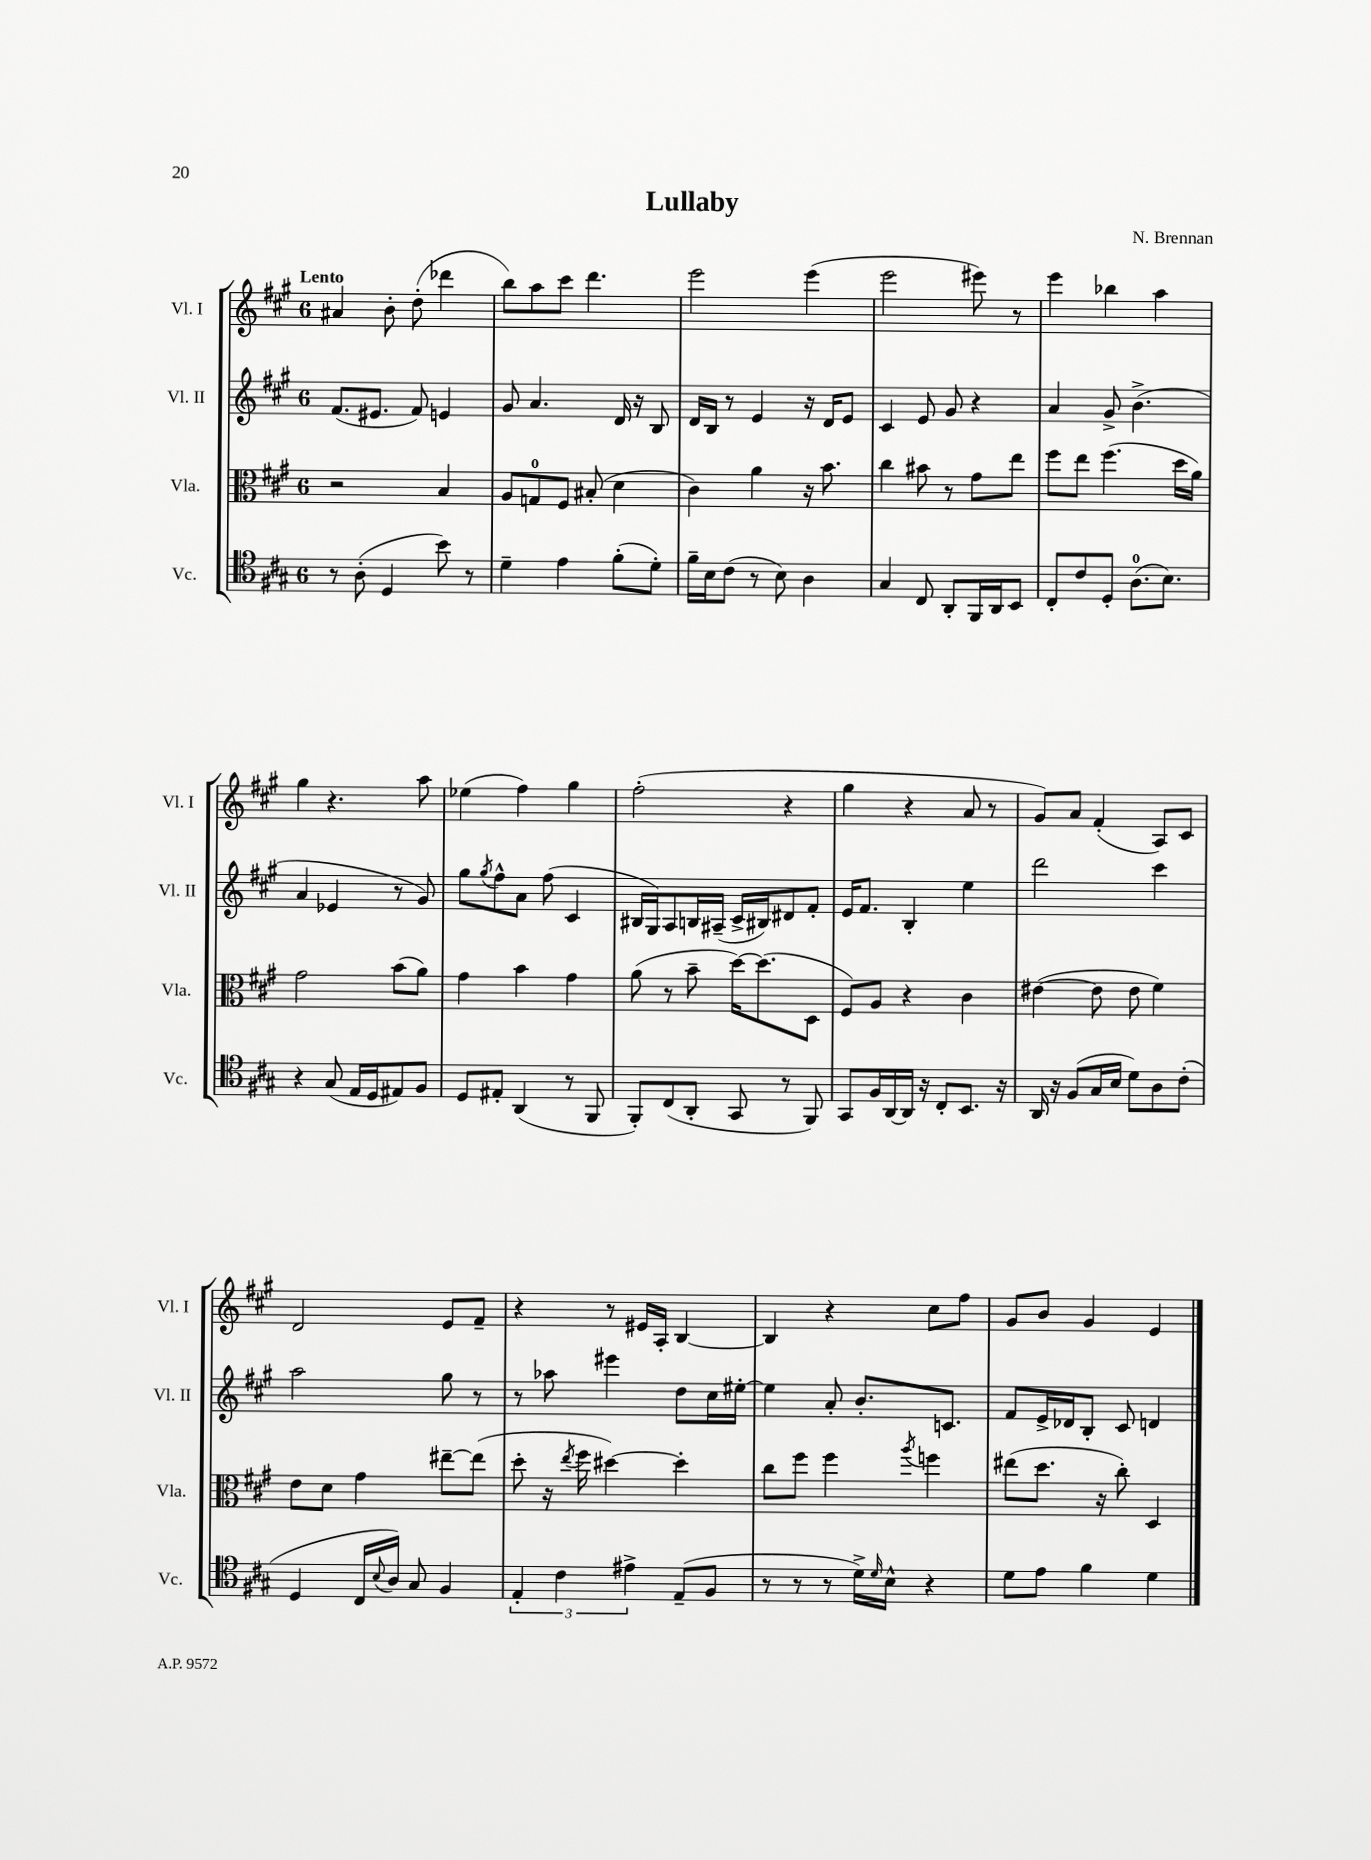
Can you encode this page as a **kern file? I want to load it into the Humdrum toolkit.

**kern	**kern	**kern	**kern
*staff4	*staff3	*staff2	*staff1
*clefC4	*clefC3	*clefG2	*clefG2
*k[f#c#g#]	*k[f#c#g#]	*k[f#c#g#]	*k[f#c#g#]
*M6/8	*M6/8	*M6/8	*M6/8
8r	2r	(8.f#	4a#
(8A'	.	.	.
.	.	8.e#	.
4D	.	.	8b'
.	.	8f#)	(8dd'
8b)	4B	4e	4ddd-
8r	.	.	.
=	=	=	=
4d~	8A	8g#	8bb)
.	8G	4.a	8aa
4e	8F#	.	8ccc#
.	(8B#'	.	4.ddd
(8f#'	4d	16d	.
.	.	16r	.
8d')	.	8B	.
=	=	=	=
16f#~	4c#)	16d	2eee
16B	.	16B	.
(8c#	.	8r	.
8r	4a	4e	.
8B)	.	.	.
4A	16r	16r	(4eee
.	8.b	16d	.
.	.	8e	.
=	=	=	=
4G#	4cc#	4c#	2eee
8C#	8b#	8e	.
8AA'	8r	8g#	.
16FF#	8g#	4r	8eee#)
16AA	.	.	.
8BB	8ee	.	8r
=	=	=	=
8C#'	8ff#	4a	4eee
8c#	8ee	.	.
8D'	(4.ff#	8g#^	4bb-
(8.A	.	(4.b^	.
.	.	.	4aa
8.B)	.	.	.
.	16dd	.	.
.	16a)	.	.
=	=	=	=
4r	2g#	4a	4gg#
(8G#	.	4e-	4.r
16E	.	.	.
16D	.	.	.
8E#)	(8b	8r	.
8F#	8a)	8g#)	8aa
=	=	=	=
8D	4g#	8gg#	(4ee-
.	.	8qgg#	.
8E#'	.	8ff#^^	.
(4AA	4b	8a	4ff#)
.	.	(8ff#	.
8r	4g#	4c#	4gg#
8FF#	.	.	.
=	=	=	=
8FF#')	(8a	16B#	(2ff#'
.	.	16G#)	.
(8C#	8r	8A	.
8AA'	8b~	16B	.
.	.	(16A#~	.
8GG#	[16dd)	16c#^	.
.	(8.dd]	16B#)	.
8r	.	8d#	4r
8FF#)	8D	8f#'	.
=	=	=	=
8GG#	8F#)	16e	4gg#
.	.	8.f#	.
16F#	8A	.	.
[16AA	.	.	.
16AA]	4r	4B'	4r
16r	.	.	.
8C#'	.	.	.
8.BB	4c#	4ee	8a
.	.	.	8r
16r	.	.	.
=	=	=	=
16AA	([4e#	2ddd	8g#)
16r	.	.	.
(8F#	.	.	8a
16G#	8e#]	.	(4f#'
16B	.	.	.
8d)	8e#	.	.
8A	4f#)	4ccc#	8A)
(8c#'	.	.	8c#
=	=	=	=
4D	8e	2aa	2d
.	8d	.	.
16C#	4g#	.	.
8qqB	.	.	.
16A)	.	.	.
8G#	.	.	.
4F#	[8ee#~	8gg#	8e
.	(8ee#]	8r	8f#~
=	=	=	=
6E'	8dd'	8r	4r
.	16r	8aa-	.
6c#	.	.	.
.	8qee	.	.
.	16ff#	.	.
.	[4dd#)	4eee#	8r
6e#^	.	.	.
.	.	.	16e#
.	.	.	16A'
(8E~	4dd#']	8dd	[4B
8F#	.	16cc#	.
.	.	[16ee#'	.
=	=	=	=
8r	8cc#	4ee#]	4B]
8r	8ff#	.	.
8r	4ff#	8a'	4r
16d^)	.	8.b'	.
16qqd	.	.	.
16B^^	.	.	.
.	8qaa	.	.
4r	4ff	.	8cc#
.	.	8.c	.
.	.	.	8ff#
=	=	=	=
8d	(8ee#	8f#	8g#
8e	8.dd	16e^	8b
.	.	16d-	.
4f#	.	8B'	4g#
.	16r	.	.
.	8cc#')	8c#	.
4d	4D	4d	4e
==	==	==	==
*-	*-	*-	*-
